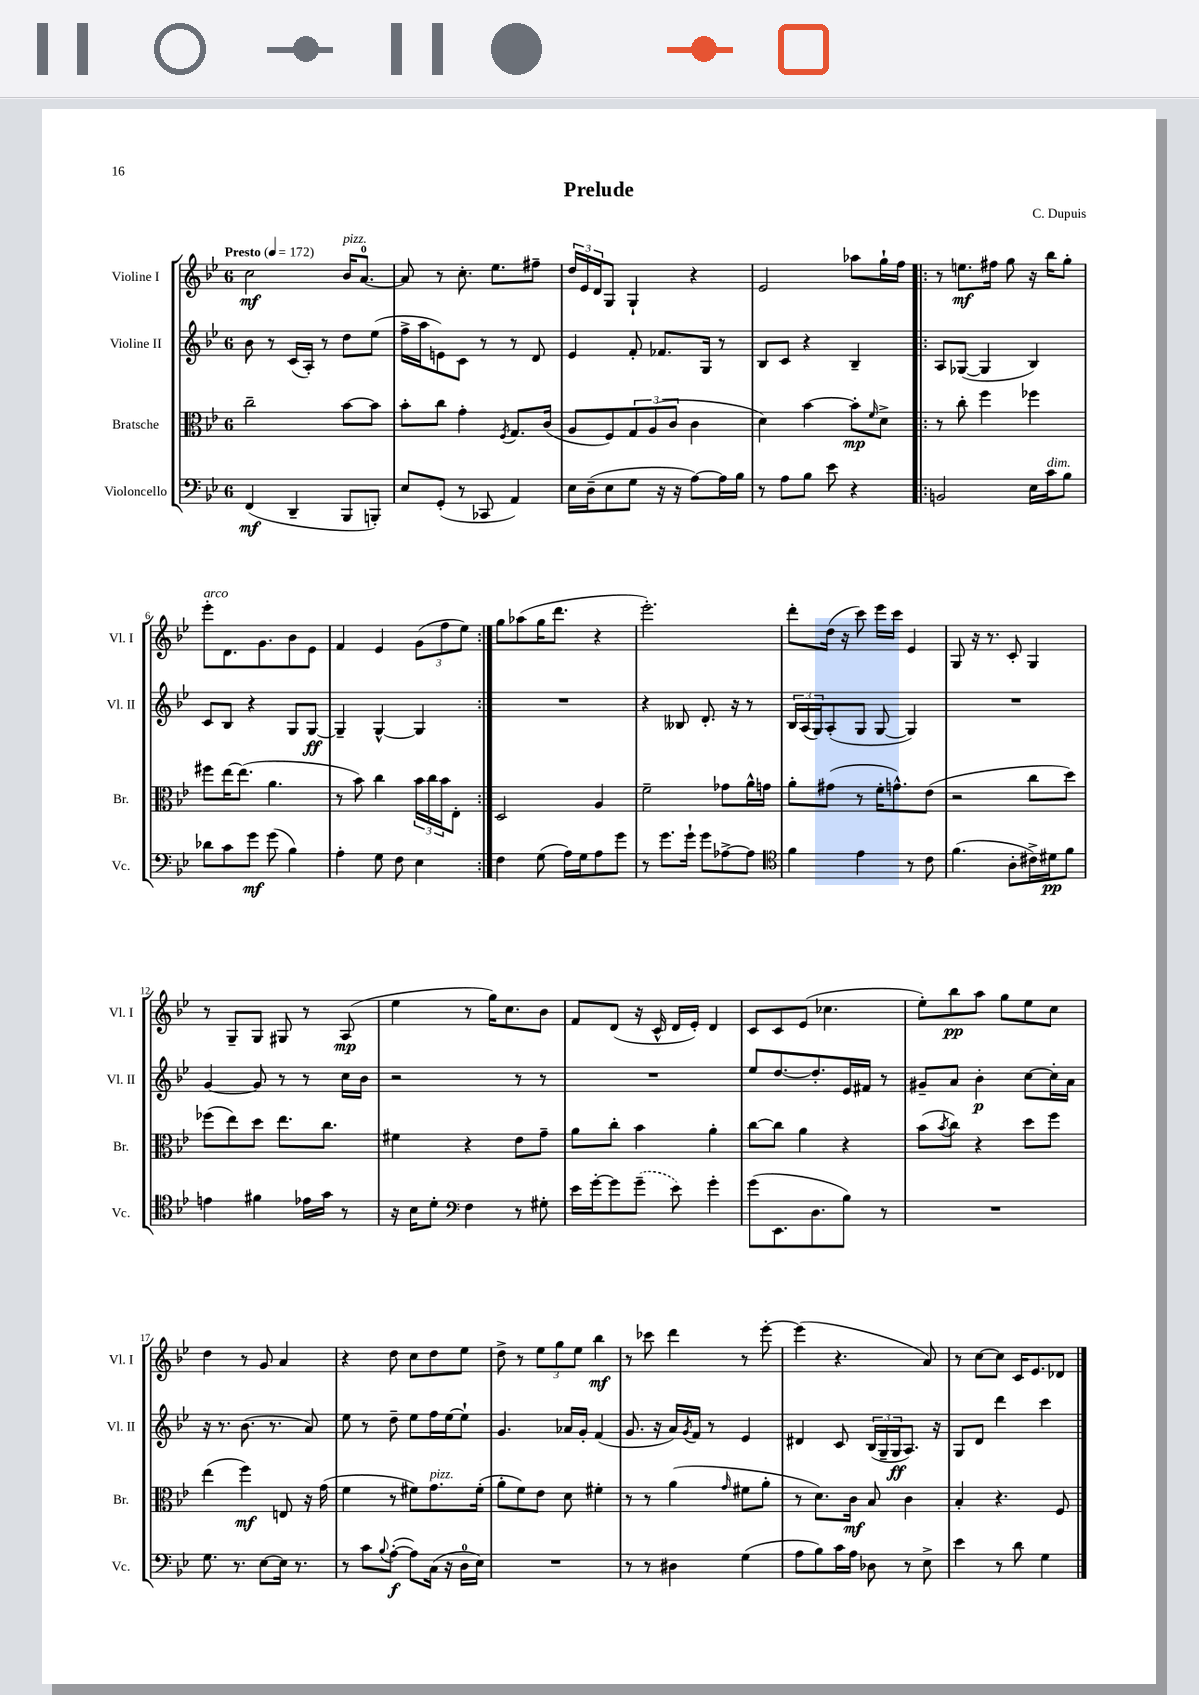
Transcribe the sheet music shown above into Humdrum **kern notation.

**kern	**kern	**kern	**kern
*staff4	*staff3	*staff2	*staff1
*clefF4	*clefC3	*clefG2	*clefG2
*k[b-e-]	*k[b-e-]	*k[b-e-]	*k[b-e-]
*M6/8	*M6/8	*M6/8	*M6/8
*MM172	*MM172	*MM172	*MM172
(4FF	2cc~	8b-	2cc
.	.	8r	.
4DD~	.	(16c	.
.	.	16A')	.
.	.	8r	.
8BBB-	[8b-	8dd	16b-
.	.	.	[8.a
8BBB')	8b-]	(8ee-	.
=	=	=	=
8E-	8b-'	16ff^	8a]
.	.	16aa	.
(8GG'	8cc	8e)	8r
8r	4g'	8c	8.cc'
8CC-	.	8r	.
.	.	.	8.ee-
.	8qF	.	.
4AA)	8.G	8r	.
.	.	8d	8ff#~
.	(16c	.	.
=	=	=	=
16E-	8A	4e-	24dd
.	.	.	24e-
(16D~	.	.	.
.	.	.	24d
8E-	8F)	.	8G
8G	12G	8f'	4G`
.	(12A	.	.
16r	.	8.f-	.
.	12c	.	.
16r	.	.	.
[8A)	4c	.	4r
.	.	16G	.
16A]	.	8r	.
16B-	.	.	.
=	=	=	=
8r	4d)	8B-	2e-
8A	.	8c	.
8B-	[4b-	4r	.
8e-	.	.	.
4r	8b-']	4B-~	8aa-
.	16qqf	.	.
.	8d^	.	16gg`
.	.	.	16ff
=!|:	=!|:	=!|:	=!|:
2BB	8r	8A	8r
.	8cc'	([8G-	8.ee
.	4ff	4G-]	.
.	.	.	16ff#
.	.	.	8gg
16E-	4ff-	4B-)	16r
16c	.	.	16bb-
8B-	.	.	8gg'
=	=	=	=
8d-	8ff#	8c	8eee-'
8c	[16ee-	8B-	8.d
.	(8.ee-]	.	.
8g	.	4r	.
.	.	.	8.g
(8g	4.a	.	.
4B-)	.	8G	8b-
.	.	[8G	8e-
=	=	=	=
4A'	8r	4G~]	4f
.	8b-)	.	.
8G	4cc	[4G^^	4e-
8F	.	.	.
4E-	24b-	4G]	(12g
.	24cc	.	.
.	24b-	.	12ff
.	8E-'	.	.
.	.	.	12ee-)
=:|!	=:|!	=:|!	=:|!
4F	2D	2.r	8gg
.	.	.	(8aa-
(8G	.	.	16gg
.	.	.	8.ddd
16A)	.	.	.
16G	.	.	.
8A	4A	.	4r
8g	.	.	.
=	=	=	=
8r	2f~	4r	2.eee-')
8.g	.	.	.
.	.	8B--	.
16g`	.	.	.
8g	.	8.d'	.
[8A-^	8g-	.	.
.	.	16r	.
8A-]	16a^^	8r	.
.	16g	.	.
=	=	=	=
*clefC4	*	*	*
4f	8a'	24B-	8ddd'
.	.	(24A	.
.	.	24G)	.
.	(8g#	(8A'	(16dd
.	.	.	16r
4e-	8r	8G	8ccc)
.	16f'	[8G	16eee-
.	8.g^^)	.	16ccc
8r	.	4G])	4e-
8c	(8e-	.	.
=	=	=	=
(4.f	2r	2.r	8G
.	.	.	16r
.	.	.	8.r
8A'	.	.	8c'
16c#^)	8cc	.	4G
16d#	.	.	.
8f	8dd)	.	.
=	=	=	=
4e	(8ff-	[4g	8r
.	8ee-)	.	8G~
4f#	8dd	8g]	8G
.	8.ee-	8r	8G#
16e-	.	8r	8r
16g	8.cc	.	.
8r	.	16cc	(8A
.	.	16b-	.
=	=	=	=
16r	4f#	2r	4ee-
16B-	.	.	.
8d'	.	.	.
*clefF4	*	*	*
4F	4r	.	8r
.	.	.	16gg)
.	.	.	8.cc
8r	8e-	8r	.
8G#'	8g~	8r	8b-
=	=	=	=
16e-	8a	2.r	8f
[16g'	.	.	.
8g]	8cc'	.	(8d
(8g~	4b-	.	16r
.	.	.	16c^^
8e-)	.	.	16d
.	.	.	16e-')
4g'	4a'	.	4d
=	=	=	=
(8g	[8cc	8ee-	8c
8.EE-	8cc]	[8.dd	8c
.	4a	.	(8e-
8.D	.	8.dd']	.
.	.	.	4.cc-
8B-)	4r	16e-	.
.	.	16f#	.
8r	.	8r	.
=	=	=	=
2.r	(8b-	8g#~	8ee-')
.	8qb-	.	.
.	8cc)	8a	8bb-
.	4r	4b-'	8aa
.	.	.	8gg
.	8dd	[8cc	8ee-
.	8ff	16cc']	8cc
.	.	16a	.
=	=	=	=
8.G	(4ee-	16r	4dd
.	.	8.r	.
8.r	.	.	.
.	4ff)	(8.b-	8r
[8E-	.	.	8g
.	.	8.r	.
16E-]	8E	.	4a
8.r	.	.	.
.	16r	8a)	.
.	(16g	.	.
=	=	=	=
8r	4f	8ee-	4r
8c	.	8r	.
8qqB-	.	.	.
([8A'	8r	8dd~	8dd
8A])	8f#)	8ee-	8cc
(16C	8.g	16ff	8dd
16r	.	[16ee-	.
16D	.	8ee-`]	8ee-
16E-)	(16f#'	.	.
=	=	=	=
2.r	8a'	4.g	8dd^
.	8f)	.	8r
.	8e-	.	12ee-
.	.	.	12gg
.	8d	16a-	.
.	.	.	12ee-
.	.	16g'	.
.	4f#'	(4f	4bb-
=	=	=	=
8r	8r	8.g	8r
8r	8r	.	8ccc-
.	.	16r	.
4D#	(4a	16a)	4ddd
.	.	8qg	.
.	.	16f	.
.	.	8r	.
.	16qqg	.	.
(4G	8f#	4e-	8r
.	8a'	.	[8eee-'
=	=	=	=
8A	8r	4d#	(4eee-]
8B-)	8.d)	.	.
16c	.	8c	4.r
16A	16c	.	.
8D-	8B-	(24B-	.
.	.	24G~	.
.	.	24G	.
8r	4c	8.A)	.
8E-^	.	.	8a)
.	.	16r	.
=	=	=	=
4e-	4B-'	8G	8r
.	.	8d	[8cc
8r	4.r	4ddd	8cc]
8d	.	.	16c
.	.	.	8.e-
4G	.	4ccc	.
.	8F	.	8d-
==	==	==	==
*-	*-	*-	*-
